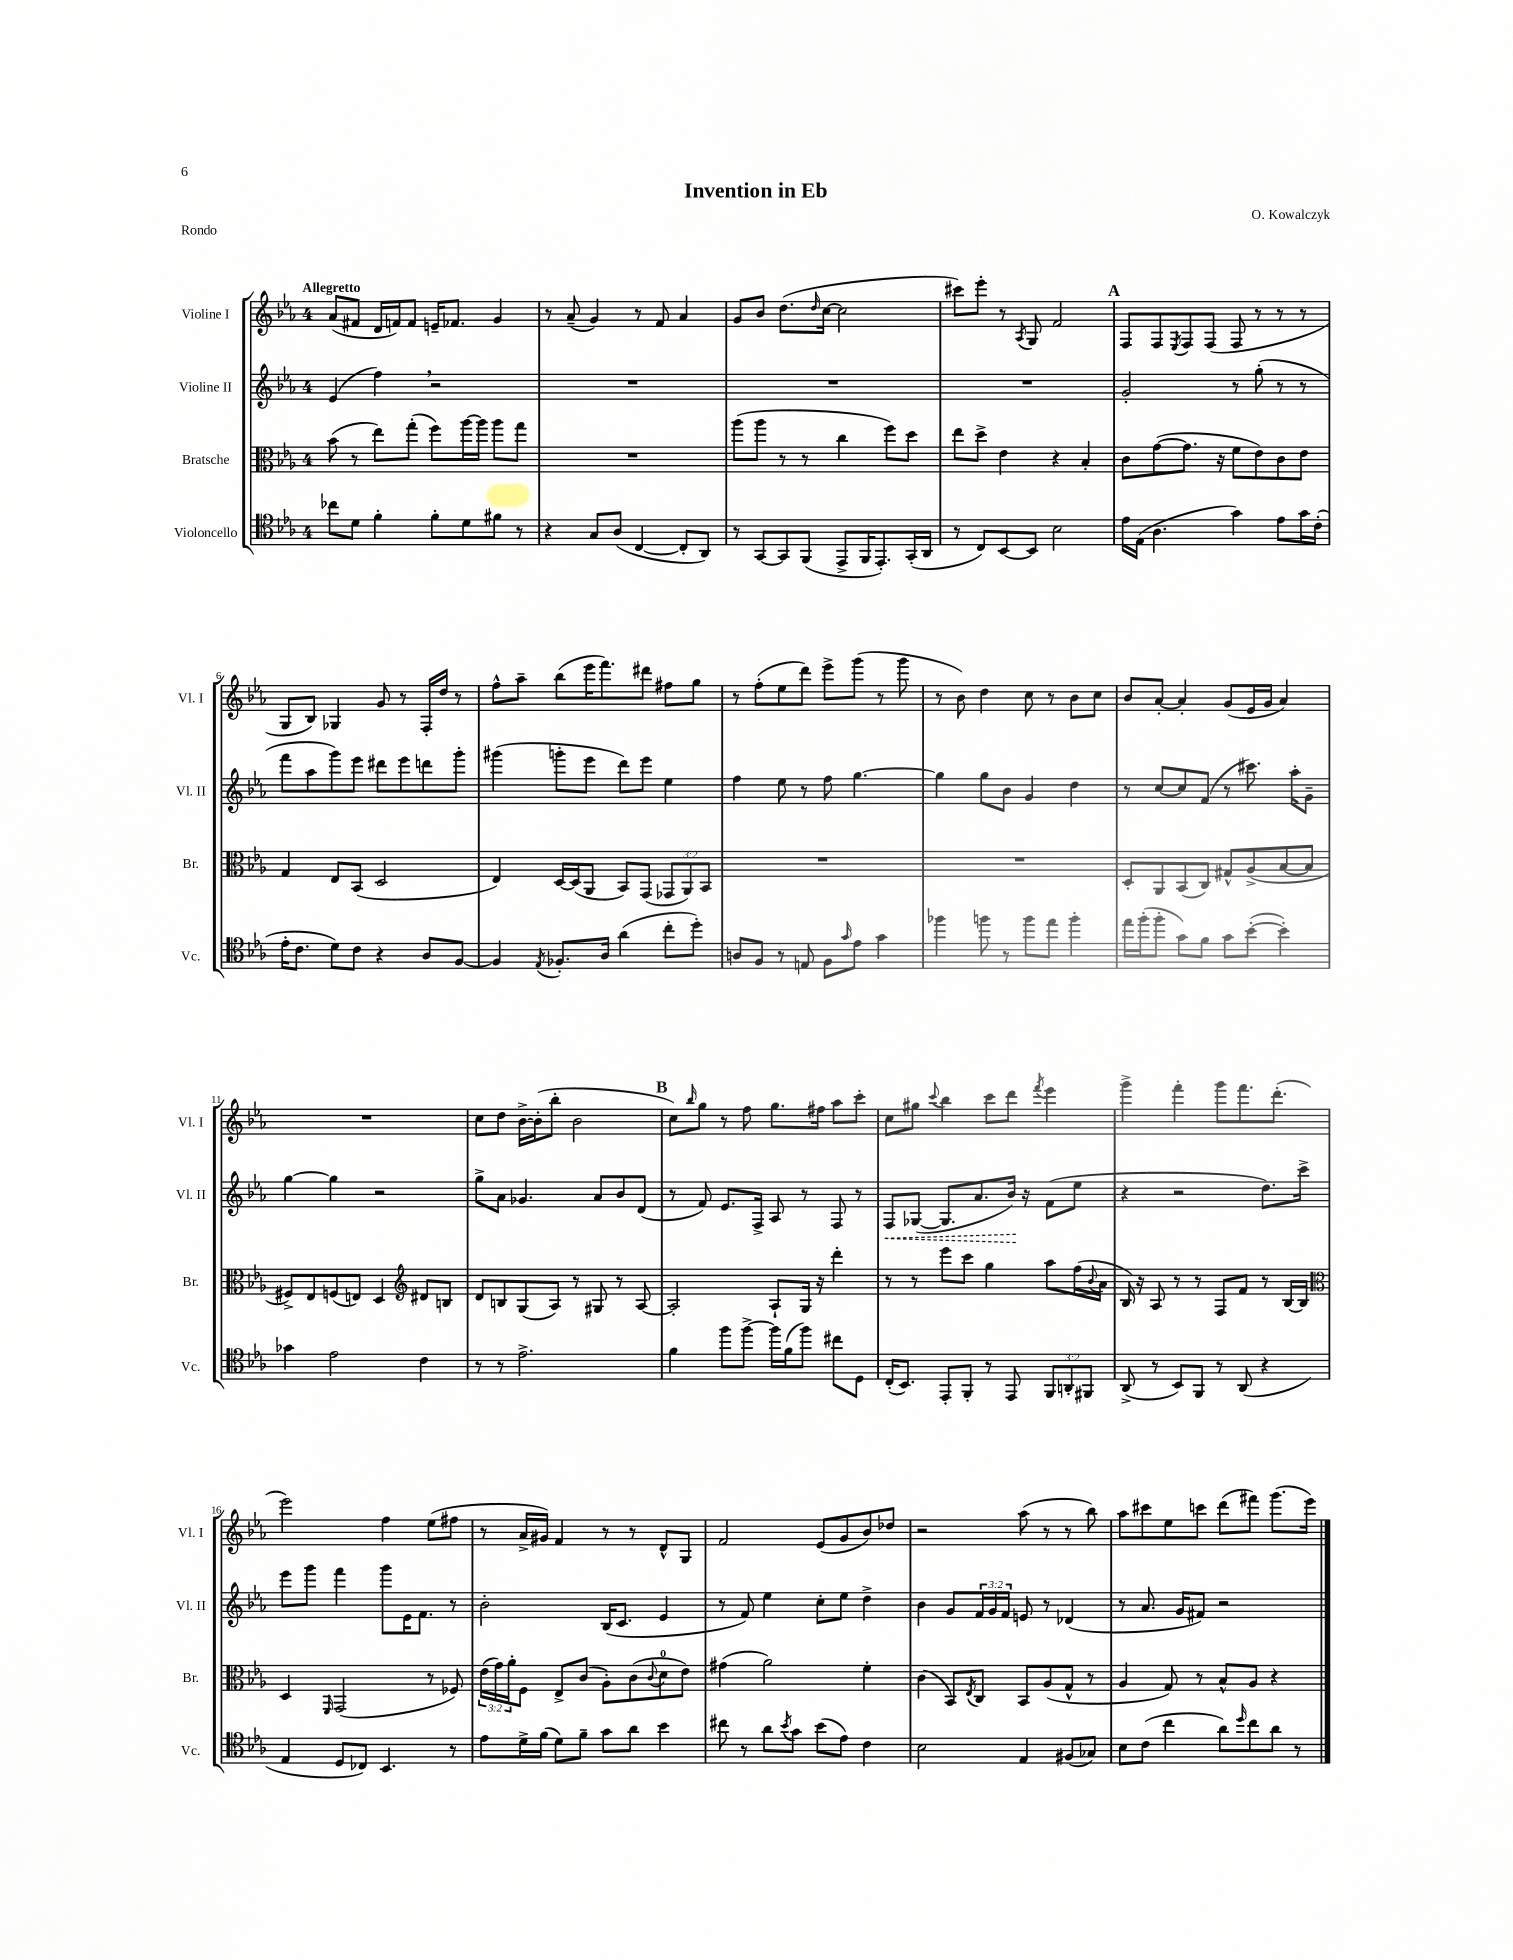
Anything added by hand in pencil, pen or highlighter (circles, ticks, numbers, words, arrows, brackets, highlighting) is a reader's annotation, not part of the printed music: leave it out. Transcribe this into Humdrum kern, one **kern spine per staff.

**kern	**kern	**kern	**dynam	**kern
*part4	*part3	*part2	*part2	*part1
*staff4	*staff3	*staff2	*staff2	*staff1
*I"Violoncello	*I"Bratsche	*I"Violine II	*	*I"Violine I
*I'Vc.	*I'Br.	*I'Vl. II	*	*I'Vl. I
*clefC4	*clefC3	*clefG2	*	*clefG2
*k[b-e-a-]	*k[b-e-a-]	*k[b-e-a-]	*	*k[b-e-a-]
*M4/4	*M4/4	*M4/4	*	*M4/4
=1	=1	=1	=1	=1
!	!	!	!	!LO:TX:a:B:t=Allegretto
8cc-X\L	(8b-\	(4e-/	.	(8a-/L
8d\J	8r	.	.	8f#X/J
4f'\	8ee-\L)	4ff,\)	.	16d/LL
.	.	.	.	16fn/J)
.	(8gg'\J	.	.	8f/J
8f'\L	8ff\L)	2r	.	16en~/KL
.	.	.	.	8.f-X/J
8d\	[16aa-\L	.	.	.
.	16aa-\JJ]	.	.	.
8f#X\J	8aa-\L	.	.	4g/
8r	8gg\J	.	.	.
=2	=2	=2	=2	=2
4r	1r	1r	.	8r
.	.	.	.	(8a-~/
8G/L	.	.	.	4g/)
(8A-/J	.	.	.	.
[4C/	.	.	.	8r
.	.	.	.	8f/
8C'/L]	.	.	.	4a-/
8AA-/J)	.	.	.	.
=3	=3	=3	=3	=3
8r	(8aa-\L	1r	.	8g/L
[8GG/L	8aa-\J	.	.	8b-/J
8GG/]	8r	.	.	(8.dd\L
(8FF/J	8r	.	.	.
.	.	.	.	16qqdd/
.	.	.	.	[16cc\Jk
8EE-^/L	4cc\	.	.	2cc\]
16FF/K	.	.	.	.
8.EE-'/)	.	.	.	.
.	8ff\L)	.	.	.
(16GG'/L	8dd\J	.	.	.
16AA-/JJ	.	.	.	.
=4	=4	=4	=4	=4
8r	8ee-\L	1r	.	8ccc#X\L)
8C/L)	8dd^\J	.	.	8eee-'\J
[8BB-/	4e-\	.	.	8r
.	.	.	.	8qA-/
8BB-/J]	.	.	.	8G/
2B-\	4r	.	.	2f/
.	4B-'/	.	.	.
!!LO:REH:place=s1:t=A
=5	=5	=5	=5	=5
16e-\LL	8c\L	2g'/	.	8F/L
(16E-\JJ	.	.	.	.
4.A-\	([8g\	.	.	8F/
.	.	.	.	8qE-/
.	8.g\J]	.	.	8F/
.	.	.	.	(8F/J
.	16r	.	.	.
4g\)	8f\L	8r	.	8F/
.	8e-\)	(8gg'\	.	8r
8e-\L	8c\	8r	.	8r
16g\L	8e-\J	8r	.	8r
(16c'\JJ	.	.	.	.
!!LO:LB:g=z
=6	=6	=6	=6	=6
16e-'\KL	4G/	8fff\L	.	8G/L
8.c\J	.	.	.	.
.	.	8aa-\	.	8B-/J)
8d\L)	8E-/L	8ggg\)	.	4G-X/
8c\J	(8BB-/J	8eee-\J	.	.
4r	2D/	8ddd#X\L	.	8g/
.	.	8eee-\	.	8r
8A-/L	.	8dddn\	.	16F'/LL
.	.	.	.	16dd/JJ
[8F/J	.	8ggg'\J	.	8r
=7	=7	=7	=7	=7
4F/]	4E-/)	(4ggg#X\	.	8ff^^\L
.	.	.	.	8aa-~\J
8qE-/	.	.	.	.
8.F-X'/L	[16D/LL	8gggn'\L	.	(8bb-\L
.	(16D/J]	.	.	.
.	8AA-/J	8eee-\J	.	16eee-\K
16A-/Jk	.	.	.	8.fff\)
(4a-\	8BB-/L)	8ddd\L)	.	.
.	(8GG/J	8eee-\J	.	8ddd#X\J
8cc'\L	12GG-X/L	4ee-\	.	8ff#X\L
.	12AA-/)	.	.	.
8dd'\J)	.	.	.	8gg\J
.	12BB-/J	.	.	.
=8	=8	=8	=8	=8
8An/L	1r	4ff\	.	8r
8F/J	.	.	.	(8ff'\L
8r	.	8ee-\	.	8ee-\
8En/	.	8r	.	8ddd\J)
8F\L	.	8ff\	.	8eee-^\L
16qqg/	.	.	.	.
8e-\J	.	[4.gg\	.	(8ggg\J
4g\	.	.	.	8r
.	.	.	.	8ggg\
=9	=9	=9	=9	=9
4ff-X\	1r	4gg\]	.	8r
.	.	.	.	8b-\)
8ffn\	.	8gg\L	.	4dd\
8r	.	8b-\J	.	.
8ff\L	.	4g/	.	8cc\
8ee-\J	.	.	.	8r
4ff'\	.	4dd\	.	8b-\L
.	.	.	.	8cc\J
=10	=10	=10	=10	=10
16ee-\LL	8D'/L	8r	.	8b-/L
(16ff'\J	.	.	.	.
8ff'\J	8AA-/	[8cc/L	.	[8a-'/J
8g\L)	(8BB-/	8cc/]	.	4a-'/]
8f\J	8C/J)	(8f/J	.	.
8g\L	8G#X^^/L	8r	.	(8g/L
([8b-'\J	(8A-^/	8.ccc#X\)	.	16e-/L
.	.	.	.	16g/JJ
4b-'\])	[8B-/	.	.	4a-/)
.	.	16aa-'\KL	.	.
.	8B-/J]	8g~\J	.	.
!!LO:LB:g=z
=11	=11	=11	=11	=11
4g-X\	8F#X^/L)	[4gg\	.	1r
.	8E-/	.	.	.
2e-\	(8Fn/	4gg\]	.	.
.	8En/J)	.	.	.
.	4D/	2r	.	.
*	*clefG2	*	*	*
4c\	8d#X/L	.	.	.
.	8Bn/J	.	.	.
=12	=12	=12	=12	=12
8r	8d/L	8gg^\L	.	8cc\L
8r	8Bn/	8a-\J	.	8dd\J
2.e-^\	(8G/	4.g-X/	.	[16b-^\LL
.	.	.	.	(16b-'\J]
.	8A-/J)	.	.	8bb-'\J
.	8r	.	.	2b-\
.	8G#X/	8a-/L	.	.
.	8r	8b-/	.	.
.	[8A-/	(8d/J	.	.
!!LO:REH:place=s1:t=B
=13	=13	=13	=13	=13
4f\	2A-'/]	8r	.	8cc\L)
.	.	.	.	16qqbb-/
.	.	8f/)	.	8gg\J
8ff\L	.	8.e-/L	.	8r
[8ff^\J	.	.	.	8ff\
.	.	16F^/Jk	.	.
16ff\LL]	8A-`/L	8A-/	.	8.gg\L
(16f\J	.	.	.	.
8ff\J)	16G/Jk	8r	.	.
.	16r	.	.	16ff#X\Jk
8cc#X\L	4ddd'\	8F/	.	8aa-\L
8D\J	.	8r	.	8ccc'\J
=14	=14	=14	=14	=14
!	!	!	!LO:HP:b	!
(16C'/KL	8r	8F/L	<	8cc\L
8.BB-/J)	.	.	.	.
.	8r	([8G-X/J	.	8gg#X\J
.	.	.	.	8qqccc/
8EE-'/L	8eee-\L	8.G-/L]	.	4bb-\
8FF'/J	8ccc\J	.	.	.
.	.	8.a-/	.	.
8r	4gg\	.	.	8ccc\L
8EE-/	.	16b-/Jk)	.	8ddd\J
.	.	16r	[	.
.	.	.	.	8qfff/
12FF/L	8aa-\L	(8f\L	.	4eee-\
12AAn'/	.	.	.	.
.	(16ff\L	8ee-\J	.	.
12FF#X/J	.	.	.	.
.	8qqb-/	.	.	.
.	16a-\JJ	.	.	.
=15	=15	=15	=15	=15
(8AA-^/	16B-/)	4r	.	4ggg^\
.	16r	.	.	.
8r	8A-/	.	.	.
8BB-/L)	8r	2r	.	4fff'\
8FF/J	8r	.	.	.
8r	8F/L	.	.	8ggg\L
(8AA-/	8f/J	.	.	8.fff\
4r	8r	8.dd\L)	.	.
.	.	.	.	(8.ddd'\J
.	[16B-/LL	.	.	.
.	16B-/JJ]	16ccc^\Jk	.	.
!!LO:LB:g=z
=16	=16	=16	=16	=16
*	*clefC3	*	*	*
4E-/	4D/	8eee-\L	.	2eee-\)
.	.	8ggg\J	.	.
.	16qqFF/	.	.	.
8D/L	(2GG/	4fff\	.	.
8C-X/J)	.	.	.	.
4.BB-/	.	8ggg\L	.	4ff\
.	.	16e-\K	.	.
.	.	8.f\J	.	.
.	8r	.	.	(8ee-\L
8r	8F-X/)	8r	.	8ff#X\J
=17	=17	=17	=17	=17
8e-\L	(24e-\LL	2b-'\	.	8r
.	24g\)	.	.	.
.	24a-'\J	.	.	.
16d^\L	8F\J	.	.	16a-^/LL
(16f\JJ	.	.	.	16g#X/JJ)
8d\L)	8E-^/L	.	.	4f/
8f~\J	(8c/J	.	.	.
8g\L	8A-'\L)	(16B-/KL	.	8r
.	.	8.c/J	.	.
8a-\J	(8c\	.	.	8r
.	8qqc/	.	.	.
4b-\	8d\	4e-/	.	8d^^/L
.	8e-\J)	.	.	8G/J
=18	=18	=18	=18	=18
8cc#X\	(4g#X\	8r	.	2f/
8r	.	8f/)	.	.
8a-\L	2a-\)	4ee-\	.	.
8qb-/	.	.	.	.
8g\J	.	.	.	.
(8b-\L	.	8cc'\L	.	(8e-/L
8e-\J)	.	8ee-\J	.	8g/
4c\	4f'\	4dd^\	.	8b-/)
.	.	.	.	8dd-X/J
=19	=19	=19	=19	=19
2B-\	(4c\	4b-\	.	2r
.	8BB-/L)	8g/L	.	.
.	8qE-/	.	.	.
.	8C/J	24f/L	.	.
.	.	24g/	.	.
.	.	24f/JJ	.	.
4E-/	8BB-/L	8en/	.	(8aa-\
.	(8A-/	8r	.	8r
(8F#X/L	8G^^/J	(4d-X/	.	8r
8G-X/J)	8r	.	.	8bb-\)
=20	=20	=20	=20	=20
8B-\L	4A-/	8r	.	8aa-\L
(8c\J	.	8.a-/	.	8ccc#X\
4cc\	8G/)	.	.	8ee-\
.	.	16g/KL	.	.
.	8r	8f#X/J)	.	8cccn\J
8a-\L)	8B-^^/L	2r	.	(8ddd\L
16qqdd/	.	.	.	.
8cc\	8A-/J	.	.	8fff#X\J)
8a-\J	4r	.	.	(8.ggg\L
8r	.	.	.	.
.	.	.	.	16eee-\Jk)
==	==	==	==	==
*-	*-	*-	*-	*-
